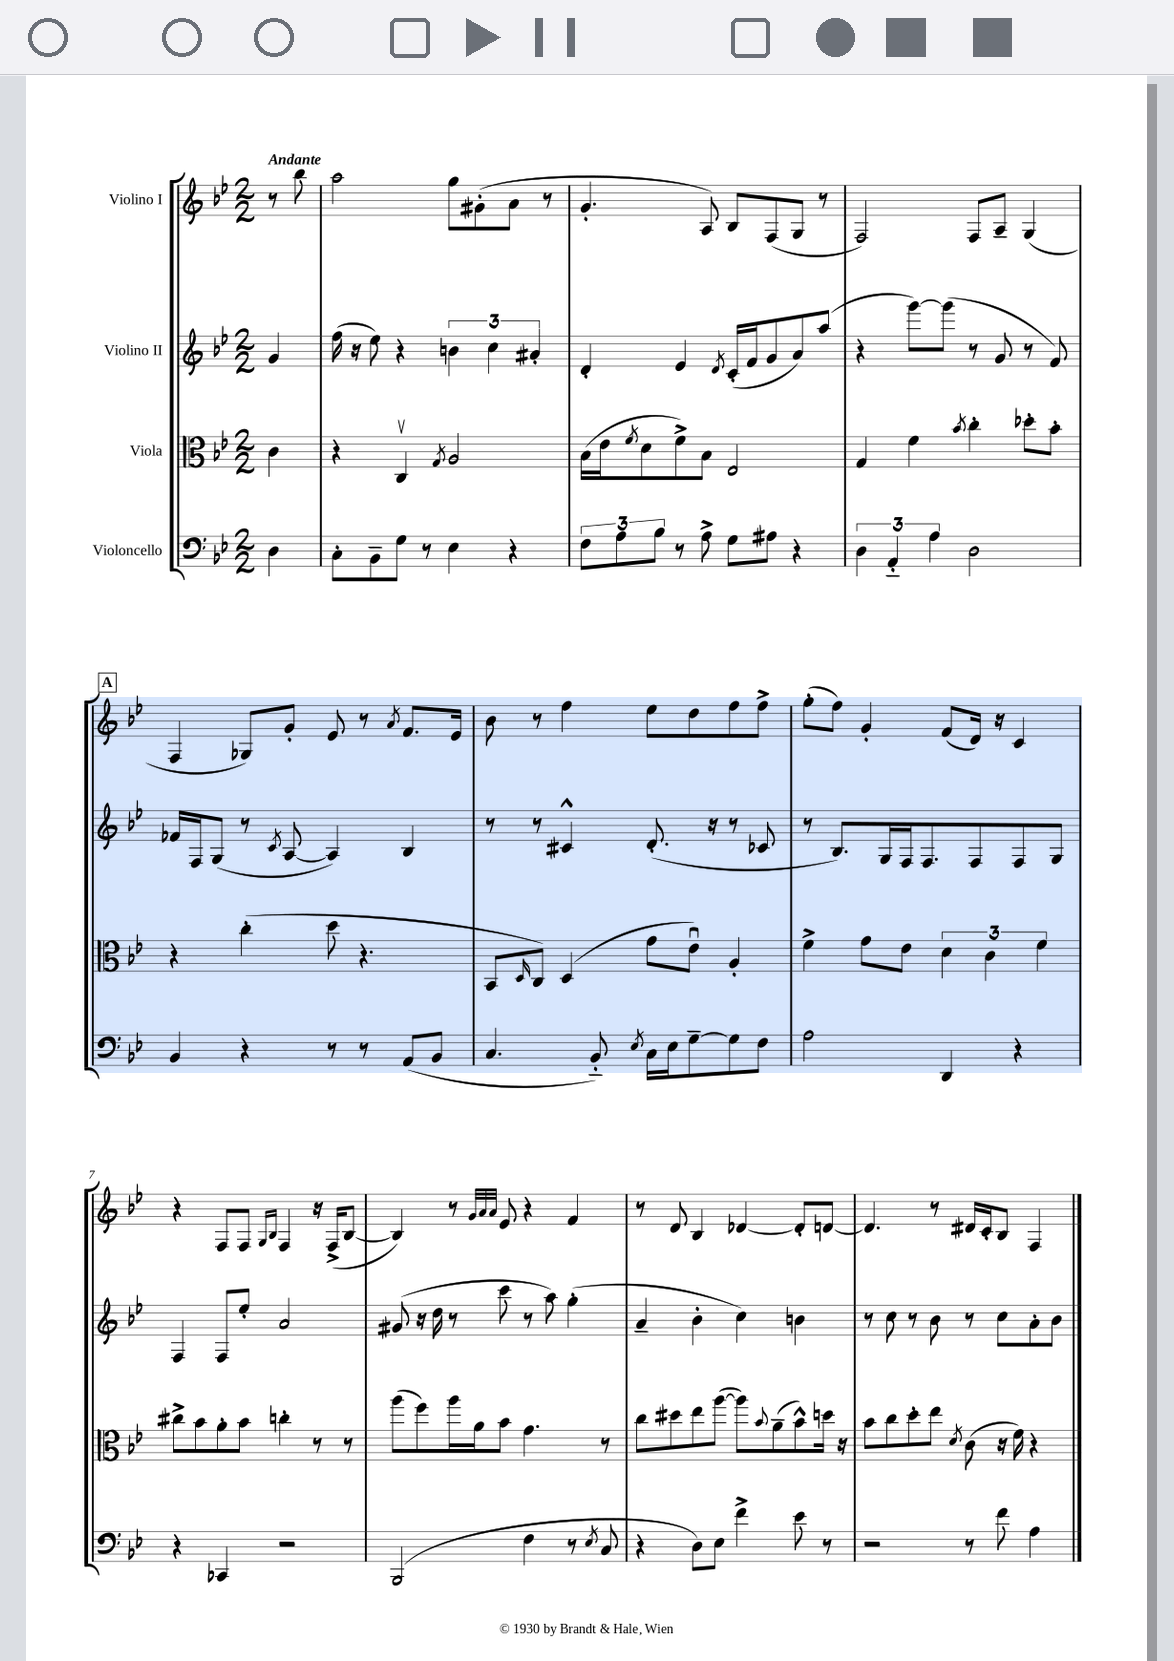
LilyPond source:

<<
\new StaffGroup <<
\new Staff = "s0" \with { instrumentName = "Violino I" } {
    \clef treble \key bes \major \numericTimeSignature \time 2/2 \partial 4 \tempo "Andante"
    r8 bes''8 |
    a''2 g''8 gis'8-.( a'8 r8 |
    g'4.-. a8) bes8 f8( g8 r8 |
    f2) f8 a8-- g4( |
    \mark \markup { \box "A" } f4 ges8) g'8-. ees'8 r8 \acciaccatura { a'8 } f'8. ees'16 |
    bes'8 r8 f''4 ees''8 d''8 f''8 f''8-> |
    g''8-.( f''8) g'4-. f'8( d'16) r16 c'4 |
    r4 f8 f8 \grace { g16 bes16 } f4 r16 f16->( bes8~ |
    bes4) r8 \grace { g'32 a'32 a'32 } ees'8 r4 f'4 |
    r8 d'8 bes4 des'4~ des'8-. d'8~ |
    d'4. r8 dis'16 c'16-. bes8 f4 \bar "|." |
}
\new Staff = "s1" \with { instrumentName = "Violino II" } {
    \clef treble \key bes \major \numericTimeSignature \time 2/2 \partial 4
    g'4 |
    f''16( r16 ees''8) r4 \tuplet 3/2 { b'4 c''4 ais'4-. } |
    d'4-. ees'4 \acciaccatura { d'8 } c'16-.( f'16 g'8 a'8) a''8( |
    r4 g'''8~) g'''8( r8 g'8 r8 f'8) |
    \mark \markup { \box "A" } fes'16 f16 g8( r8 \acciaccatura { c'8 } a8~ a4) bes4 |
    r8 r8 cis'4-^ d'8.-.( r16 r8 ces'8 |
    r8 bes8.) g16 f16 f8. f8 f8 g8 |
    f4 f8 ees''8-. a'2 |
    gis'8( r16 d''16 r8 c'''8 r8 a''8) g''4-.( |
    a'4-- bes'4-. c''4) b'4 |
    r8 c''8 r8 bes'8 r8 c''8 a'8-. bes'8 \bar "|." |
}
\new Staff = "s2" \with { instrumentName = "Viola" } {
    \clef alto \key bes \major \numericTimeSignature \time 2/2 \partial 4
    c'4 |
    r4 c4\upbow \acciaccatura { g8 } a2 |
    bes16( ees'16 \acciaccatura { f'8 } d'8 f'8->) bes8 ees2 |
    g4 f'4 \acciaccatura { bes'8 } c''4-. des''8-. bes'8-. |
    \mark \markup { \box "A" } r4 c''4-.( d''8 r4. |
    bes,8 \grace { d16 } c8) d4( g'8 ees'8\downbow) a4-. |
    f'4-> g'8 ees'8 \tuplet 3/2 { d'4 c'4 f'4 } |
    cis''8-> bes'8 a'8-. bes'8 c''4-. r8 r8 |
    a''8( f''8) a''16 a'16 bes'8 g'4. r8 |
    c''8 dis''8 ees''8 a''8~( a''8) \appoggiatura { bes'8 } a'8--( bes'8-^) d''16 r16 |
    bes'8 c''8 d''8-. ees''8 \acciaccatura { d'8 } c'8( r16 f'16) r4 \bar "|." |
}
\new Staff = "s3" \with { instrumentName = "Violoncello" } {
    \clef bass \key bes \major \numericTimeSignature \time 2/2 \partial 4
    d4 |
    c8-. bes,8-- g8 r8 ees4 r4 |
    \tuplet 3/2 { f8 a8 bes8 } r8 a8-> g8 ais8 r4 |
    \tuplet 3/2 { d4 a,4-_ a4 } d2 |
    \mark \markup { \box "A" } bes,4 r4 r8 r8 a,8( bes,8 |
    c4. bes,8-_) \acciaccatura { ees8 } c16 ees16 g8~-- g8 f8 |
    a2 d,4 r4 |
    r4 ces,4 r2 |
    bes,,2( f4 r8 \acciaccatura { ees8 } c8 |
    r4 d8) ees8 f'4-> ees'8 r8 |
    r2 r8 f'8 a4 \bar "|." |
}
>>
>>
